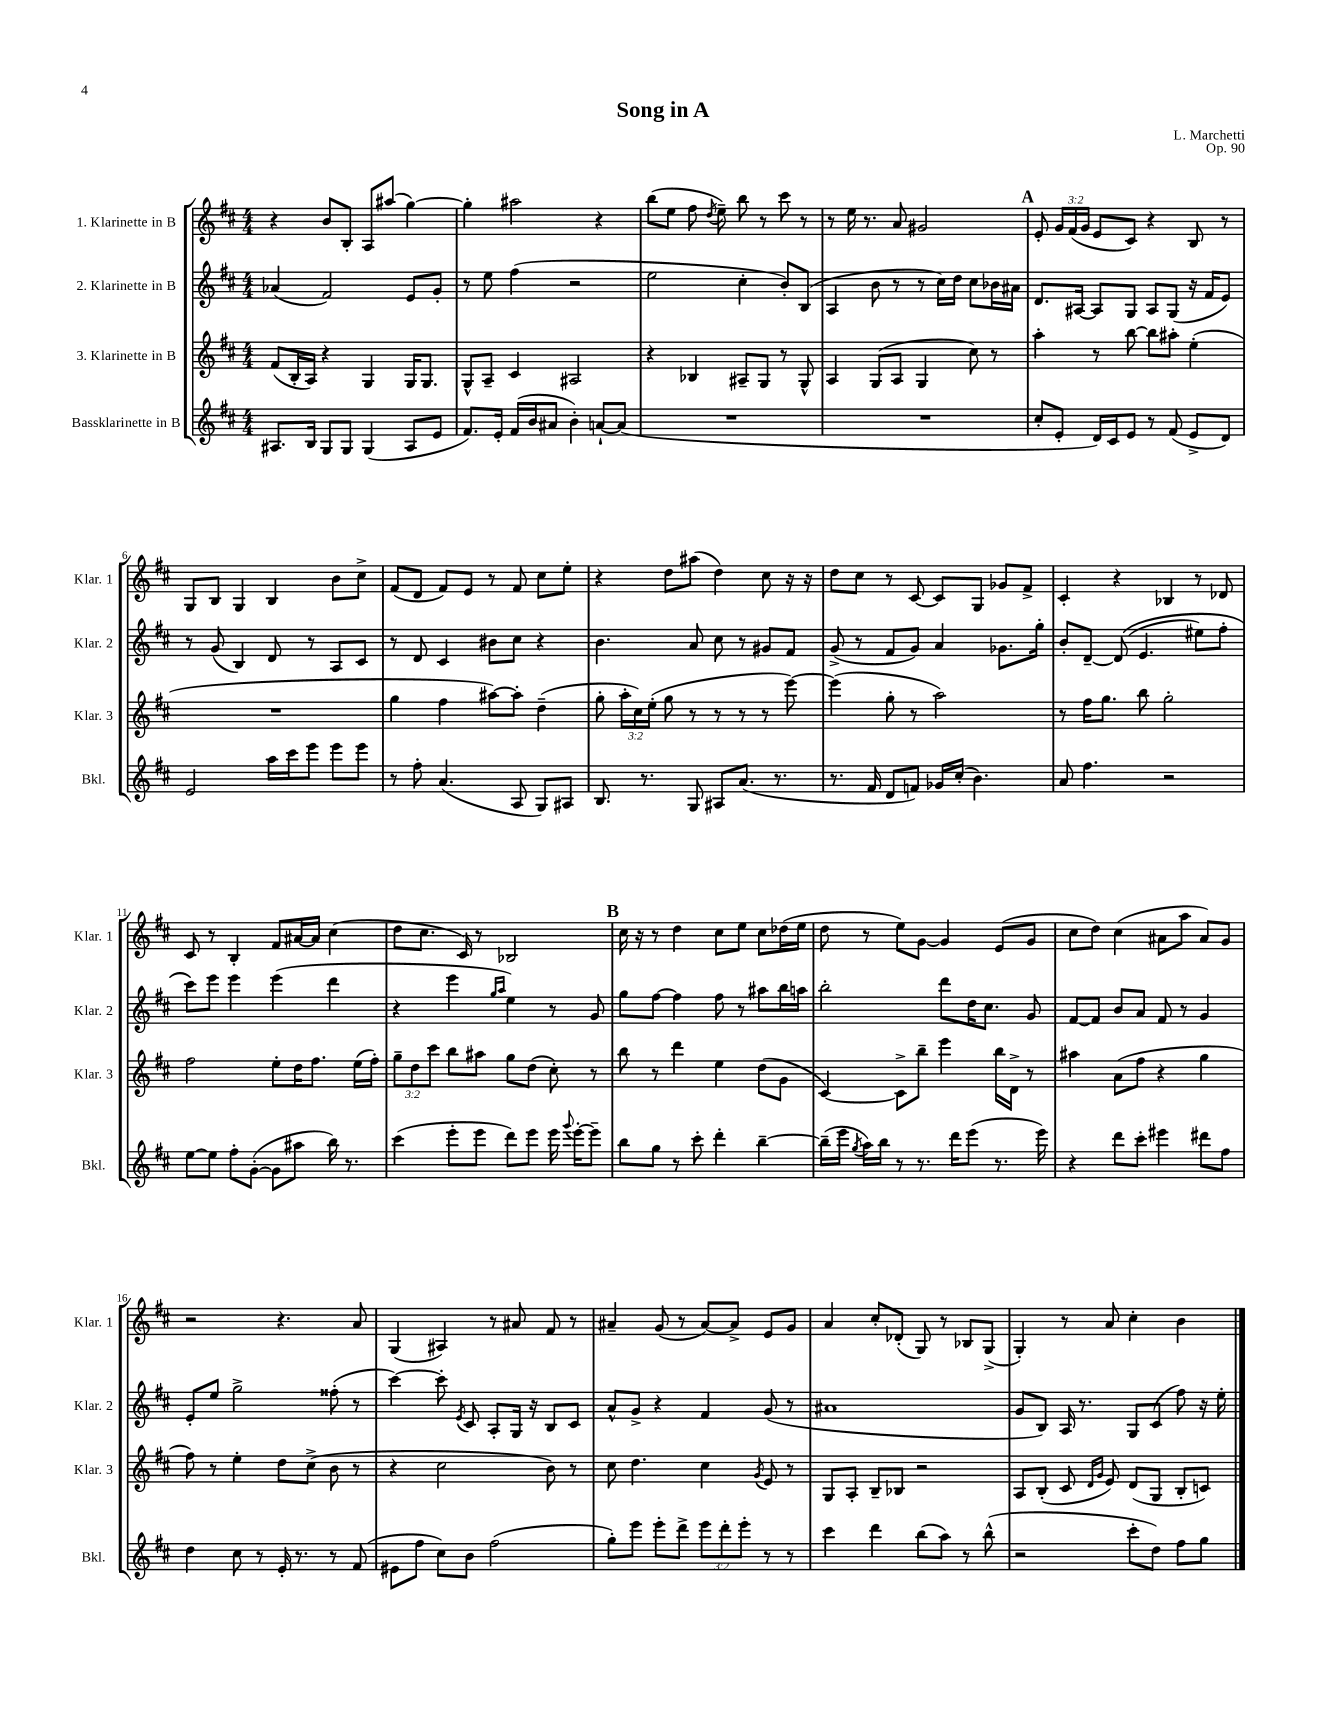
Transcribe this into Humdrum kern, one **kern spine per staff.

**kern	**kern	**kern	**kern
*part4	*part3	*part2	*part1
*staff4	*staff3	*staff2	*staff1
*I"Bassklarinette in B	*I"3. Klarinette in B	*I"2. Klarinette in B	*I"1. Klarinette in B
*I'Bkl.	*I'Klar. 3	*I'Klar. 2	*I'Klar. 1
*clefG2	*clefG2	*clefG2	*clefG2
*k[f#c#]	*k[f#c#]	*k[f#c#]	*k[f#c#]
*M4/4	*M4/4	*M4/4	*M4/4
=1	=1	=1	=1
8.A#X/L	(8f#/L	(4a-X/	4r
.	16B'/L	.	.
16B/Jk	16A/JJ)	.	.
8G/L	4r	2f#/)	8b/L
8G/J	.	.	8B'/J
(4G/	4G/	.	8A/L
.	.	.	(8aa#X/J
8A#/L	16G/KL	8e/L	[4gg\)
.	8.G/J	.	.
8e/J	.	8g'/J	.
=2	=2	=2	=2
8.f#/L)	8G^^/L	8r	4gg'\]
.	8A~/J	8ee\	.
16e'/Jk	.	.	.
(16f#/LL	4c#/	(4ff#\	2aa#X\
16b/J	.	.	.
8a#X/J	.	.	.
4b'\)	2A#X/	2r	.
[8an`/L	.	.	4r
(8a/J]	.	.	.
=3	=3	=3	=3
1r	4r	2ee\	(8bb\L
.	.	.	8ee\J
.	4B-X/	.	8ff#\
.	.	.	8qdd/
.	.	.	8ee~\)
.	8A#X~/L	4cc#'\	8bb\
.	8G/J	.	8r
.	8r	8b'/L)	8ccc#\
.	8G^^/	(8B/J	8r
=4	=4	=4	=4
1r	4A/	4A/	8r
.	.	.	16ee\
.	.	.	8.r
.	(8G/L	8b\	.
.	8A/J	8r	8a/
.	4G/	8r	2g#X/
.	.	16cc#\LL)	.
.	.	16dd\JJ	.
.	8cc#\)	8cc#\L	.
.	8r	16b-X\L	.
.	.	16a#X\JJ	.
!!LO:REH:place=s1:t=A
=5	=5	=5	=5
8cc#'/L	4aa'\	8.d/L	8e'/
8e'/J	.	.	24g/LL
.	.	.	(24f#/
.	.	[16A#X/Jk	.
.	.	.	24g/JJ
16d/LL)	8r	8A#/L]	8e/L
16c#/J	.	.	.
8e/J	[8bb\	8G/J	8c#/J)
8r	8bb\L]	8A#/L	4r
(8f#/	8aa#X'\J	(8G/J	.
8e^/L	(4ee'\	16r	8B/
.	.	16f#/KL	.
8d/J)	.	8e/J)	8r
!!LO:LB:g=z
=6	=6	=6	=6
2e/	1r	8r	8G/L
.	.	(8g/	8B/J
.	.	4B/)	4G/
16aa\LL	.	8d/	4B/
16ccc#\J	.	.	.
8eee\J	.	8r	.
8eee\L	.	8A/L	8b\L
8eee\J	.	8c#/J	8cc#^\J
=7	=7	=7	=7
8r	4gg\	8r	(8f#/L
8ff#'\	.	8d/	8d/J
(4.a/	4ff#\	4c#/	8f#/L)
.	.	.	8e/J
.	[8aa#X\L)	8b#X\L	8r
8A/	8aa#'\J]	8cc#\J	8f#/
8G/L)	(4dd~\	4r	8cc#\L
8A#X/J	.	.	8ee'\J
=8	=8	=8	=8
8.B/	8gg'\	4.b\	4r
.	24aa'\LL	.	.
.	24cc#\)	.	.
8.r	.	.	.
.	(24ee'\JJ	.	.
.	8gg\	.	8dd\L
8G/	8r	8a/	(8aa#X\J
8A#X/L	8r	8cc#\	4dd\)
(8.a/J	8r	8r	.
.	8r	8g#X/L	8cc#\
8.r	.	.	.
.	[8eee\)	8f#/J	16r
.	.	.	16r
=9	=9	=9	=9
8.r	(4eee\]	(8g^/	8dd\L
.	.	8r	8cc#\J
16f#/	.	.	.
8d/L	8gg'\	8f#/L	8r
8fn/J)	8r	8g/J)	[8c#/
16g-X/LL	2aa\)	4a/	8c#/L]
(16cc#'/JJ	.	.	.
4.b\)	.	.	8G/J
.	.	8.g-X\L	8g-X/L
.	.	.	8f#^/J
.	.	16gg'\Jk	.
=10	=10	=10	=10
8a/	8r	8b'/L	4c#'/
4.ff#\	16ff#\KL	[8d~/J	.
.	8.gg\J	.	.
.	.	((8d/]	4r
.	8bb\	4.e/	.
2r	2gg'\	.	4B-X/
.	.	8ee#X\L)	8r
.	.	8ff#'\J	8d-X/
!!LO:LB:g=z
=11	=11	=11	=11
[8ee\L	2ff#\	8ccc#\L)	8c#/
8ee\J]	.	8eee\J	8r
8ff#'\L	.	4eee\	4B'/
([8g'\J	.	.	.
8g\L]	8ee'\L	(4eee\	8f#/L
8aa#X\J	16dd\K	.	[16a#X/L
.	8.ff#\J	.	16a#/JJ]
16bb\)	.	4ddd\	(4cc#\
8.r	.	.	.
.	(16ee\LL	.	.
.	16ff#'\JJ)	.	.
=12	=12	=12	=12
(4ccc#\	12gg~\L	4r	8dd\L
.	12dd\	.	.
.	.	.	8.cc#\J
.	12ccc#\J	.	.
8eee'\L	8bb\L	4eee\	.
.	.	.	16c#/)
8eee\J	8aa#X\J	.	8r
.	.	16qqgg/LL	.
.	.	16qqaa/JJ	.
8ddd\L)	8gg\L	4ee\)	2B-X/
8eee\J	(8dd\J	.	.
16eee\	8cc#'\)	8r	.
8qqggg/	.	.	.
[16eee'\KL	.	.	.
8eee~\J]	8r	8g/	.
!!LO:REH:place=s1:t=B
=13	=13	=13	=13
8bb\L	8bb\	8gg\L	16cc#\
.	.	.	16r
8gg\J	8r	[8ff#\J	8r
8r	4ddd\	4ff#\]	4dd\
8ccc#'\	.	.	.
4ddd'\	4ee\	8ff#\	8cc#\L
.	.	8r	8ee\J
[4bb~\	(8dd\L	8aa#X\L	8cc#\L
.	8g\J	16bb\L	(16dd-X\L
.	.	16aan\JJ	16ee\JJ
=14	=14	=14	=14
(16bb~\LL]	[4c#/)	2bb'\	8dd\
16eee\JJ	.	.	.
8qgg/	.	.	.
16aa\LL)	.	.	8r
16bb\JJ	.	.	.
8r	8c#^\L]	.	8ee\L)
8.r	8bb~\J	.	[8g\J
.	4eee\	8ddd\L	4g/]
16ddd\KL	.	.	.
(8eee\J	.	16dd\K	.
.	.	8.cc#\J	.
8.r	16bb\LL	.	(8e/L
.	16d^\JJ	.	.
.	8r	8g/	8g/J
16eee\)	.	.	.
=15	=15	=15	=15
4r	4aa#X\	[8f#/L	8cc#\L
.	.	8f#/J]	8dd\J)
8ddd\L	(8a\L	8b/L	(4cc#\
8ccc#'\J	8ff#\J	8a/J	.
4eee#X\	4r	8f#/	8a#X\L
.	.	8r	8aa\J
8ddd#X\L	4gg\	4g/	8a#/L)
8ff#\J	.	.	8g/J
!!LO:LB:g=z
=16	=16	=16	=16
4dd\	8ff#\)	8e'/L	2r
.	8r	8ee/J	.
8cc#\	4ee'\	2gg^\	.
8r	.	.	.
16e'/	8dd\L	.	4.r
8.r	.	.	.
.	(8cc#^\J	.	.
8r	8b\	(8ff##X'\	.
(8f#/	8r	8r	8a/
=17	=17	=17	=17
8e#X\L	4r	[4ccc#\)	(4G/
8ff#\J	.	.	.
8cc#\L)	2cc#\	8ccc#'\]	4A#X/)
.	.	8qe/	.
8b\J	.	8c#/	.
(2ff#\	.	8A'/L	8r
.	.	16G/Jk	8a#X/
.	.	16r	.
.	8b\)	8B/L	8f#/
.	8r	8c#/J	8r
=18	=18	=18	=18
8gg'\L)	8cc#\	8a^^/L	4a#X~/
8eee\J	4.dd\	8g^/J	.
8eee'\L	.	4r	(8g/
8ddd^\J	.	.	8r
12eee\L	4cc#\	4f#/	[8a#/L)
12ddd'\	.	.	.
.	.	.	8a#^/J]
12eee'\J	.	.	.
.	8qg/	.	.
8r	8e/	(8g/	8e/L
8r	8r	8r	8g/J
=19	=19	=19	=19
4ccc#\	8G/L	1a#X	4a/
.	8A'/J	.	.
4ddd\	8B~/L	.	8cc#'/L
.	8B-X/J	.	(8d-X'/J
(8bb\L	2r	.	8G/)
8aa\J)	.	.	8r
8r	.	.	8B-X/L
(8bb^^\	.	.	(8G^/J
=20	=20	=20	=20
2r	8A/L	8g/L	4G'/)
.	(8B'/J	8B/J)	.
.	8c#/	16A/	8r
.	.	8.r	.
.	16qqd/LL	.	.
.	16qqg/JJ	.	.
.	8e/)	.	8a/
8ccc#'\L	(8d/L	8G/L	4cc#'\
8dd\J)	8G/J	(8c#/J	.
8ff#\L	8B'/L	8ff#\)	4b\
8gg\J	8cn/J)	16r	.
.	.	16ee'\	.
==	==	==	==
*-	*-	*-	*-
